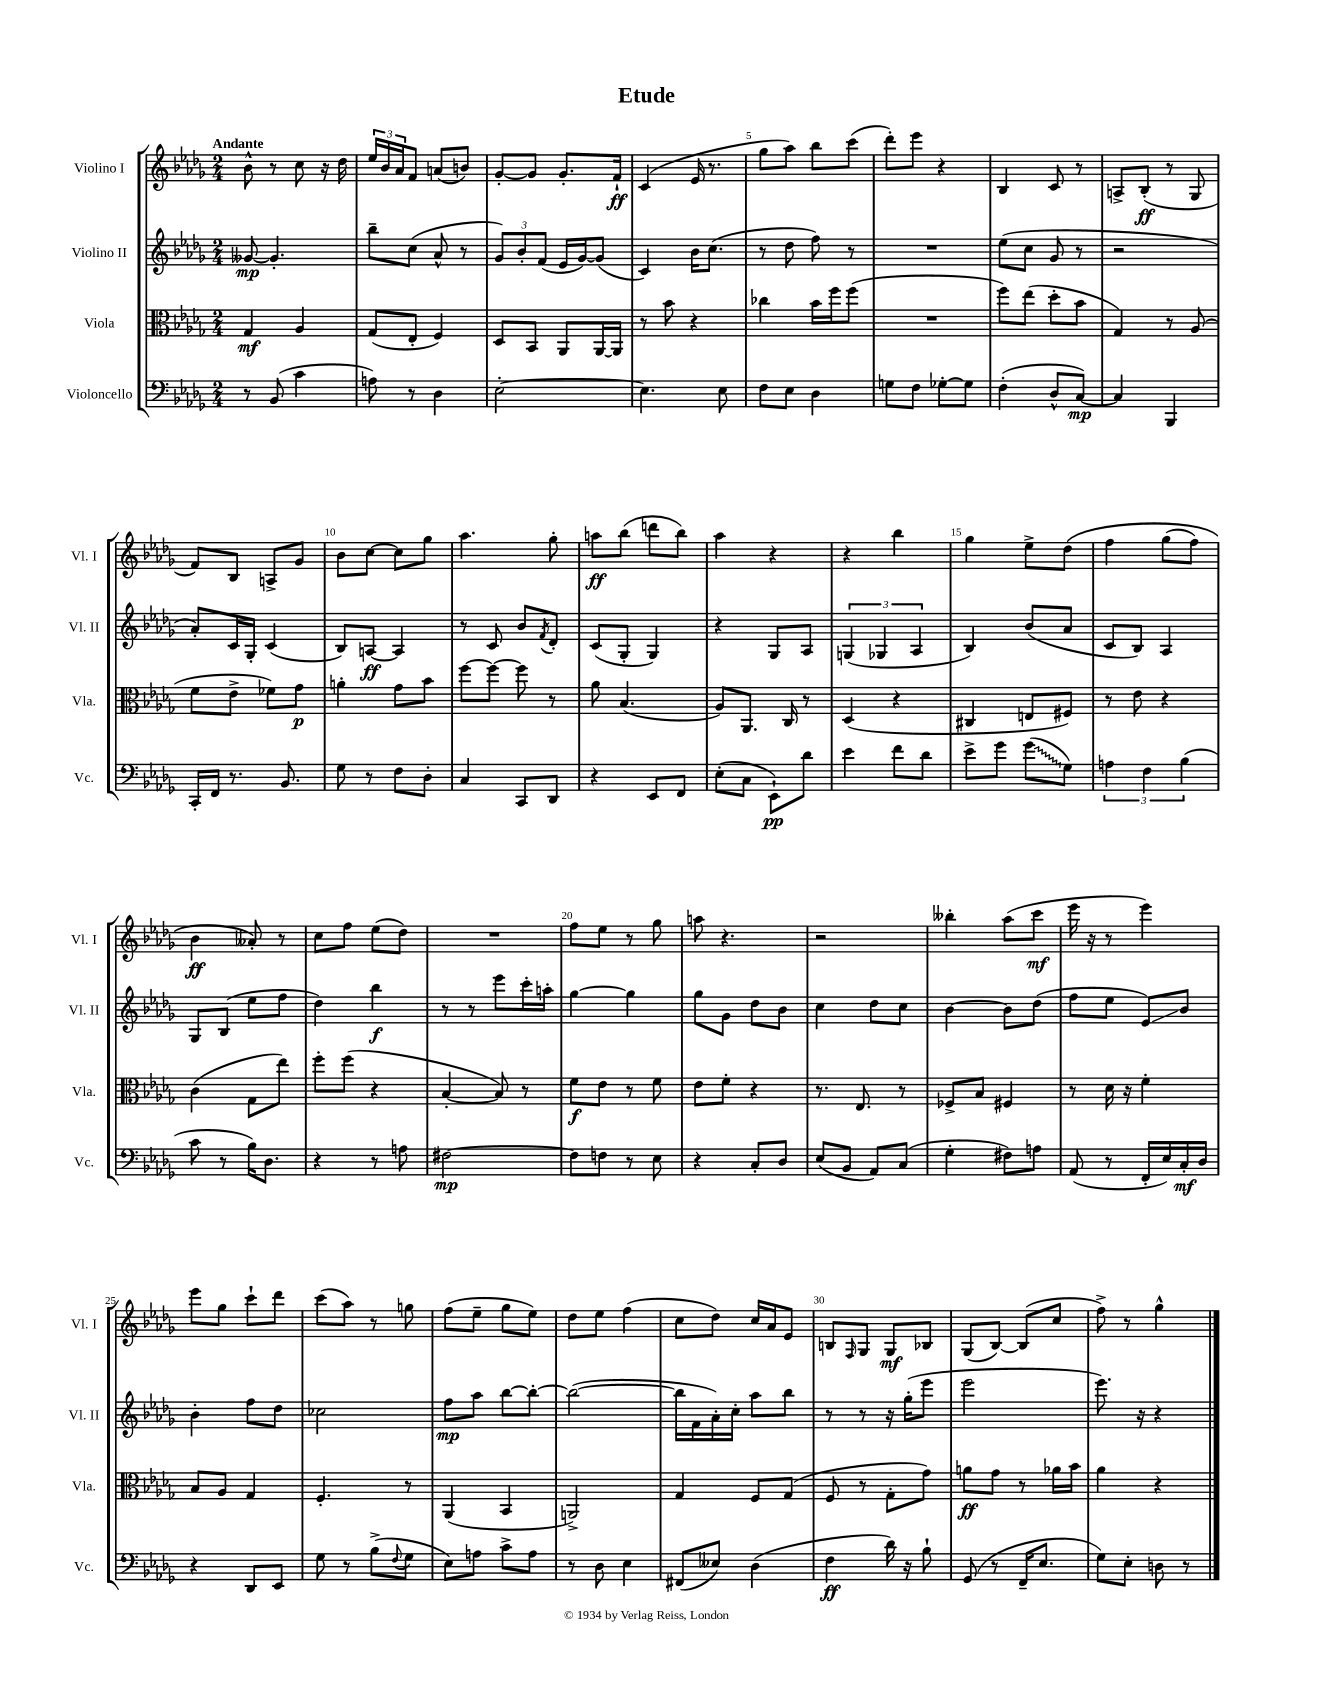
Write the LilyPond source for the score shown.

\header { title = "Etude" }
<<
\new StaffGroup <<
\new Staff = "s0" \with { instrumentName = "Violino I" shortInstrumentName = "Vl. I" } {
    \clef treble \key des \major \numericTimeSignature \time 2/4 \tempo "Andante"
    bes'8-^ r8 c''8 r16 des''16 |
    \tuplet 3/2 { ees''16 bes'16 aes'16 } f'8 a'8( b'8) |
    ges'8~-. ges'8 ges'8.-. f'16-!\ff |
    c'4( ees'16 r8. |
    ges''8 aes''8) bes''8 c'''8( |
    des'''8-.) ees'''8 r4 |
    bes4 c'8 r8 |
    a8-> bes8-.\ff( r8 ges8 |
    f'8) bes8 a8-> ges'8 |
    bes'8 c''8~ c''8 ges''8 |
    aes''4. ges''8-. |
    a''8\ff bes''8( d'''8 bes''8) |
    aes''4 r4 |
    r4 bes''4 |
    ges''4 ees''8-> des''8\( |
    f''4 ges''8( f''8) |
    bes'4\ff aeses'8-.\) r8 |
    c''8 f''8 ees''8( des''8) |
    R2 |
    f''8 ees''8 r8 ges''8 |
    a''8 r4. |
    r2 |
    beses''4-. aes''8( c'''8\mf |
    ees'''16 r16 r8 ees'''4) |
    ees'''8 ges''8 c'''8-! des'''8 |
    c'''8( aes''8) r8 g''8 |
    f''8( ees''8-- ges''8 ees''8) |
    des''8 ees''8 f''4( |
    c''8 des''8) c''16 aes'16 ees'8 |
    b8 \grace { f16 } ges8 ges8\mf bes8 |
    ges8( bes8~) bes8( c''8 |
    f''8->) r8 ges''4-^ \bar "|." |
}
\new Staff = "s1" \with { instrumentName = "Violino II" shortInstrumentName = "Vl. II" } {
    \clef treble \key des \major \numericTimeSignature \time 2/4
    geses'8~\mp geses'4.-. |
    bes''8-- c''8( aes'8-^ r8 |
    \tuplet 3/2 { ges'8) bes'8-. f'8( } ees'16 ges'16~) ges'8( |
    c'4) bes'16 c''8.( |
    r8 des''8 f''8) r8 |
    R2 |
    ees''8( c''8 ges'8 r8 |
    r2 |
    aes'8-.) c'16 ges16-. c'4( |
    bes8) a8~\ff a4 |
    r8 c'8 bes'8 \acciaccatura { f'8 } des'8-. |
    c'8( ges8-. ges4) |
    r4 ges8 aes8 |
    \tuplet 3/2 { g4( ges4 aes4 } |
    bes4) bes'8( aes'8 |
    c'8 bes8) aes4 |
    ges8 bes8( ees''8 f''8 |
    des''4) bes''4\f |
    r8 r8 ees'''8 c'''16-. a''16-. |
    ges''4~ ges''4 |
    ges''8 ges'8 des''8 bes'8 |
    c''4 des''8 c''8 |
    bes'4~ bes'8 des''8( |
    f''8 ees''8 ees'8\glissando) bes'8 |
    bes'4-. f''8 des''8 |
    ces''2 |
    f''8\mp aes''8 bes''8~ bes''8~-. |
    bes''2~( |
    bes''16 f'16 aes'16-.) c''16-. aes''8 bes''8 |
    r8 r8 r16 ges''16-.( ees'''8 |
    ees'''2 |
    ees'''8.) r16 r4 \bar "|." |
}
\new Staff = "s2" \with { instrumentName = "Viola" shortInstrumentName = "Vla." } {
    \clef alto \key des \major \numericTimeSignature \time 2/4
    ges4\mf aes4 |
    ges8( ees8-. f4) |
    des8 bes,8 aes,8 aes,16~ aes,16 |
    r8 bes'8 r4 |
    ces''4 bes'16 f''16 f''8( |
    R2 |
    f''8) ees''8( des''8-. bes'8 |
    ges4) r8 aes8( |
    f'8 ees'8-> fes'8) ges'8\p |
    a'4-. ges'8 bes'8 |
    f''8~ f''8~ f''8 r8 |
    aes'8 bes4.( |
    aes8) aes,8. c16 r8 |
    des4( r4 |
    cis4 e8 fis8) |
    r8 ees'8 r4 |
    c'4( ges8 ees''8) |
    f''8-. f''8( r4 |
    bes4~-. bes8) r8 |
    f'8\f ees'8 r8 f'8 |
    ees'8 f'8-. r4 |
    r8. ees8. r8 |
    fes8-> bes8 fis4 |
    r8 des'16 r16 f'4-. |
    bes8 aes8 ges4 |
    f4.-. r8 |
    aes,4( bes,4 |
    a,2->) |
    ges4 f8 ges8( |
    f8 r8 ges8-. ges'8) |
    a'8\ff ges'8 r8 aes'16 bes'16 |
    aes'4 r4 \bar "|." |
}
\new Staff = "s3" \with { instrumentName = "Violoncello" shortInstrumentName = "Vc." } {
    \clef bass \key des \major \numericTimeSignature \time 2/4
    r8 bes,8( c'4 |
    a8) r8 des4 |
    ees2~-. |
    ees4. ees8 |
    f8 ees8 des4 |
    g8 f8 ges8~-. ges8 |
    f4-.( des8-^ c8~\mp) |
    c4 bes,,4 |
    c,16-. f,16 r8. bes,8. |
    ges8 r8 f8 des8-. |
    c4 c,8 des,8 |
    r4 ees,8 f,8 |
    ees8-.( c8 ees,8-!\pp) des'8 |
    ees'4 f'8 des'8 |
    ees'8-> ges'8 \once \override Glissando.style = #'zigzag ges'8\glissando( ges8) |
    \tuplet 3/2 { a4 f4 bes4( } |
    c'8 r8 bes16) des8. |
    r4 r8 a8 |
    fis2~\mp |
    fis8 f8 r8 ees8 |
    r4 c8-. des8 |
    ees8( bes,8 aes,8) c8( |
    ges4-. fis8) a8 |
    aes,8( r8 f,16-. ees16) c16-.\mf des16 |
    r4 des,8 ees,8 |
    ges8 r8 bes8->( \appoggiatura { f8 } ges8 |
    ees8) a8 c'8-> a8 |
    r8 des8 ees4 |
    fis,8( eeses8) des4( |
    f4\ff des'16) r16 bes8-! |
    ges,8( r8 f,16-- ees8. |
    ges8) ees8-. d8 r8 \bar "|." |
}
>>
>>
\layout { \context { \Score \override BarNumber.break-visibility = ##(#f #t #t) barNumberVisibility = #(every-nth-bar-number-visible 5) } }
